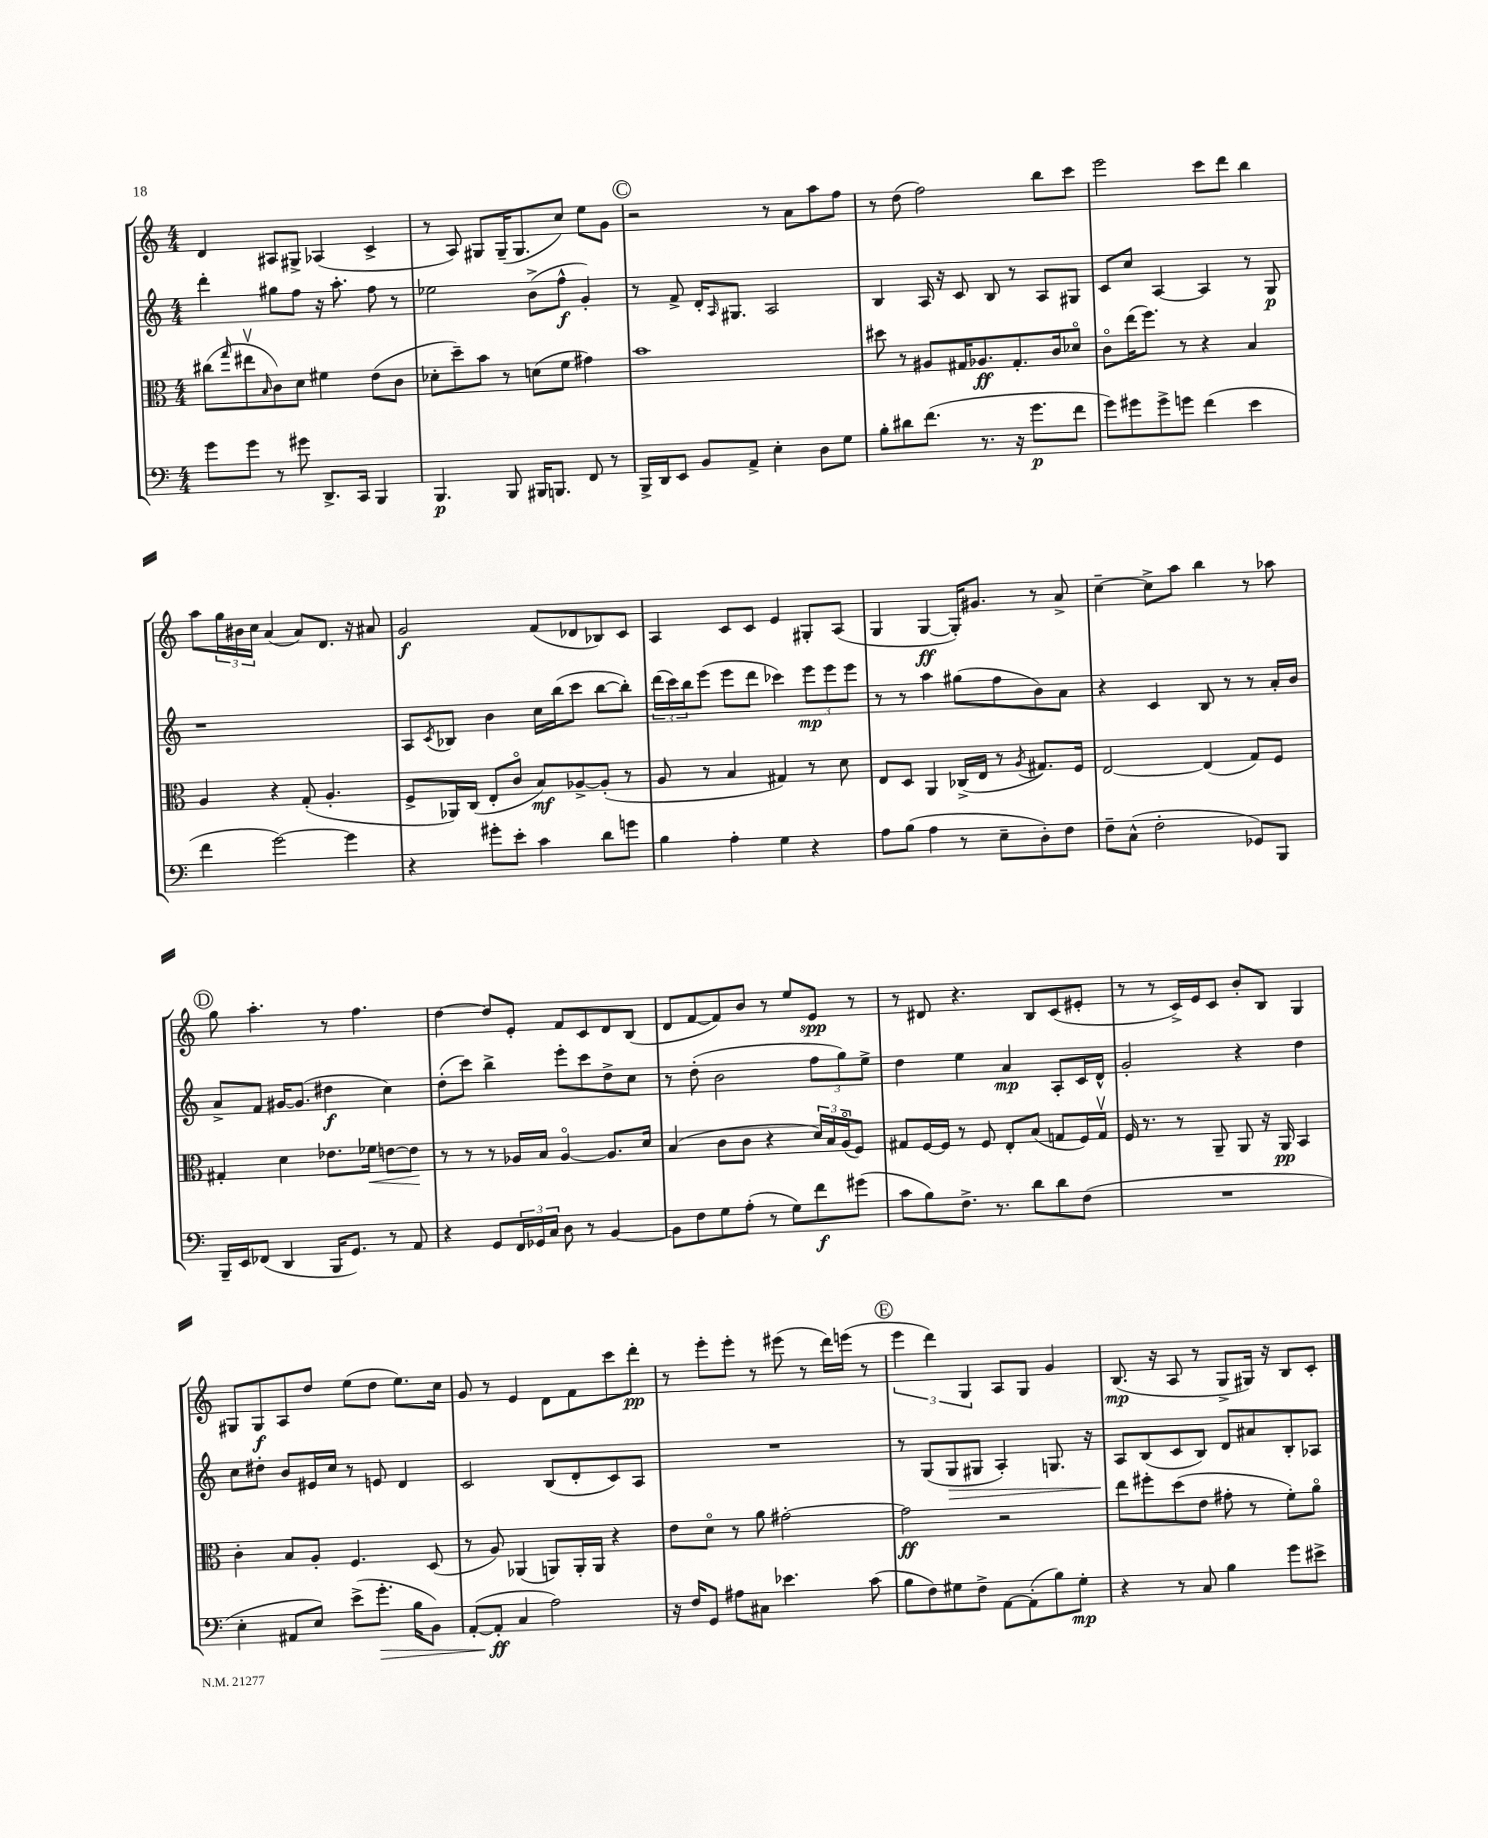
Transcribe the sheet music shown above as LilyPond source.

<<
\new StaffGroup <<
\new Staff = "s0" {
    \clef treble \key c \major \numericTimeSignature \time 4/4
    d'4 ais8 gis8-> aes4( c'4-> |
    r8 a8) gis8 gis16--( gis8. c''8) e''8 g'8 |
    \mark \markup { \circle "C" } r2 r8 a'8 a''8 f''8 |
    r8 d''8( f''2) b''8 c'''8 |
    e'''2 c'''8 d'''8 b''4 |
    a''8 \tuplet 3/2 { g''16 bis'16 c''16 } a'4( a'8) d'8. r16 ais'8 |
    g'2\f f'8( des'8 bes8) c'8 |
    a4 c'8 c'8 e'4 gis8-. a8( |
    g4 g4~\ff g16-.) gis'8. r8 a'8-> |
    c''4~-- c''8-> a''8 b''4 r8 aes''8 |
    \mark \markup { \circle "D" } g''8 a''4.-. r8 f''4. |
    d''4~ d''8 e'8-. f'8 c'8 d'8 b8( |
    d'8 f'8~ f'8) b'8 r8 e''8 e'8\spp r8 |
    r8 dis'8 r4. b8 c'8( eis'8-. |
    r8 r8 c'16->) e'16 c'8 b'8-. b8 g4 |
    gis8 gis8\f a8 d''8 e''8( d''8 e''8.) c''16 |
    g'8 r8 e'4 d'8 f'8 c'''8 d'''8-.\pp |
    r8 e'''8-. e'''8-. r8 eis'''8( r8 d'''16) e'''16( r8 |
    \mark \markup { \circle "E" } \tuplet 3/2 { e'''4 d'''4) g4 } a8 g8 g'4 |
    b8.\mp( r16 a8 r8 g8-> gis16) r16 b8 c'8-. \bar "|." |
}
\new Staff = "s1" {
    \clef treble \key c \major \numericTimeSignature \time 4/4
    d'''4-. gis''8 f''8 r16 a''8.-. f''8 r8 |
    ees''2 b'8->( f''8-^\f g'4-.) |
    \mark \markup { \circle "C" } r8 f'8-> d'16-. \grace { a16 } gis8. a2 |
    b4 a16 r16 c'8 b8 r8 a8 gis8 |
    c'8 c''8 a4~ a4 r8 g8\p |
    r1 |
    a8 \acciaccatura { c'8 } bes8 b'4 c''16 b''16( c'''8 b''8~ b''8-.) |
    \tuplet 3/2 { d'''16( c'''16) b''16 } e'''8( e'''8 d'''8 ces'''4) \tuplet 3/2 { e'''8\mp e'''8 e'''8 } |
    r8 r8 a''4 gis''8( f''8 b'8) a'8 |
    r4 c'4 b8 r8 r8 a'16-. b'16 |
    \mark \markup { \circle "D" } a'8-> f'8 gis'16~ gis'8.( dis''4\f c''4) |
    d''8-.( c'''8) b''4-> e'''8-. c'''8 d''8-> c''8 |
    r8 d''8-.( b'2 \tuplet 3/2 { f''8 g''8) e''8-> } |
    d''4 e''4 a'4\mp a8-. c'16 d'16-^ |
    g'2-. r4 d''4 |
    c''8 dis''8-. b'8 eis'16 c''16 r8 e'8 d'4 |
    c'2 b8( d'8-. c'8) a8 |
    R1 |
    \mark \markup { \circle "E" } r8 g8( g8\> gis8 a4-.) g8. r16 |
    a8\! b8( c'8 b8) d'8 ais'8 b8-. aes8 \bar "|." |
}
\new Staff = "s2" {
    \clef alto \key c \major \numericTimeSignature \time 4/4
    cis''8( \grace { g''16 } eis''8\upbow \grace { b16 } c'8) d'8 fis'4 e'8( c'8 |
    des'8-. d''8--) b'8 r8 d'8( f'8 gis'4) |
    \mark \markup { \circle "C" } b'1 |
    dis''8 r8 ais8 gis16 aes8.\ff gis8.-. c'16 des'8\flageolet |
    c'8\flageolet e''16( f''8.) r8 r4 b4 |
    a4 r4 g8-.( a4.-. |
    f8-> aes,16) c16( e8-. c'8\flageolet b8\mf) aes8~-> aes8-.( r8 |
    a8 r8 b4 gis4) r8 d'8 |
    e8 d8 a,4 ces16->( e16 r8 \acciaccatura { a8 } gis8.) f16 |
    e2~ e4( g8) f8 |
    \mark \markup { \circle "D" } gis4-. d'4 ees'8. fes'16\< e'8~ e'8\! |
    r8 r8 r8 aes16 b16 aes4~\flageolet aes8. d'16 |
    b4( c'8 c'8 r4 \tuplet 3/2 { d'16) b16 a16\flageolet( } f8) |
    gis8 f16~ f16 r8 f8 e8-. b8( g8 f16) g16\upbow |
    f16 r8. r8 a,8-- a,8 r16 a,16\pp b,4 |
    c'4-. b8 a8-. f4. d8( |
    r8 a8) aes,4( a,8) a,16-. a,16 r4 |
    e'8 d'8\flageolet r8 a'8 gis'2~-. |
    \mark \markup { \circle "E" } gis'2\ff r2 |
    e''8 fis''8-. d''8( e'8 gis'8-. r8 f'8-.) a'8\flageolet \bar "|." |
}
\new Staff = "s3" {
    \clef bass \key c \major \numericTimeSignature \time 4/4
    g'8 g'8 r8 gis'8 d,8.-> c,16 b,,4 |
    b,,4.\p b,,8 bis,,16 b,,8. f,8 r8 |
    \mark \markup { \circle "C" } b,,16-> d,16 e,8 b,8 a,8-> e4-. d8 g8 |
    b8-. dis'8 f'8.( r8. r16 g'8.\p f'8 |
    g'8) gis'8 gis'8-> g'8 f'4( e'4 |
    f'4 g'2~) g'4 |
    r4 gis'8-. e'8-. c'4 d'8 g'8 |
    b4 a4-. g4 r4 |
    a8 b8( a4 r8 e8-- d8-.) f8 |
    f8-- c8-^( f2-. ges,8) b,,8 |
    \mark \markup { \circle "D" } b,,16-- e,16 fes,8( d,4 b,,16 g,8.) r8 a,8 |
    r4 g,8 \tuplet 3/2 { f,16 ges,16 c16 } d8 r8 b,4~ |
    b,8 f8 g8 a8-.( r8 g8) f'8\f gis'8( |
    c'8 b8) f8.-> r8. d'8 d'8 f8( |
    R1 |
    e4-. ais,8 e8) e'8->( g'8.-.\> b16 b,8) |
    a,8~-.( a,8-.\ff\! c4 a2) |
    r16 f16 g,8 ais8 cis8 ees'4. c'8( |
    \mark \markup { \circle "E" } b8 f8) gis8 f8-> a,8~ a,8-.( b8) gis8-.\mp |
    r4 r8 c8 b4 g'8 eis'8-> \bar "|." |
}
>>
>>
\layout { \context { \Score \remove "Bar_number_engraver" } }
